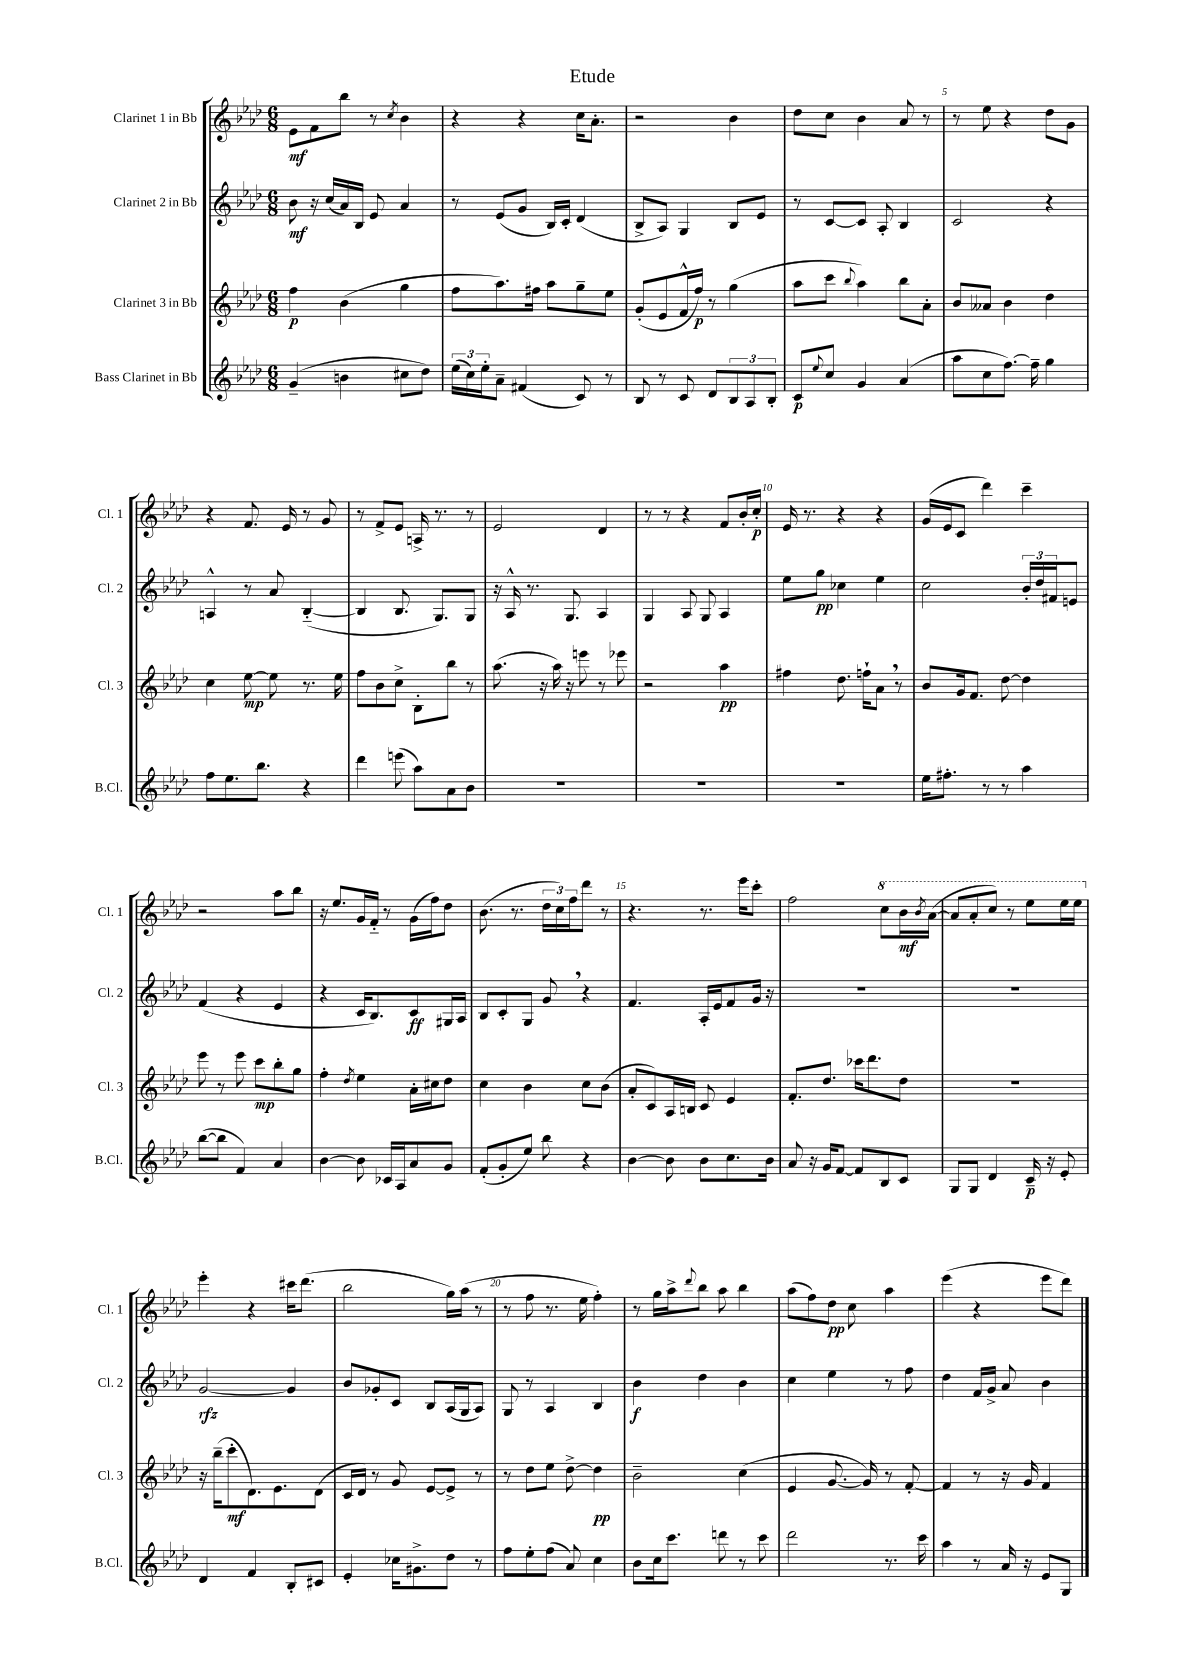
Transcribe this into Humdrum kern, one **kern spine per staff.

**kern	**kern	**kern	**kern
*staff4	*staff3	*staff2	*staff1
*clefG2	*clefG2	*clefG2	*clefG2
*k[b-e-a-d-]	*k[b-e-a-d-]	*k[b-e-a-d-]	*k[b-e-a-d-]
*M6/8	*M6/8	*M6/8	*M6/8
(4g~	4ff	8b-	8e-
.	.	16r	8f
.	.	(16cc	.
4b	(4b-	16a-)	8bb-
.	.	16B-	.
.	.	8e-	8r
.	.	.	8qcc
8cc#	4gg	4a-	4b-
8dd-)	.	.	.
=	=	=	=
(24ee-	8ff	8r	4r
24cc)	.	.	.
24ee-'	.	.	.
8a-~	8.aa-)	(8e-	.
(4f#	.	8g	4r
.	16ff#	.	.
.	8aa-	16B-)	.
.	.	16c'	.
8c)	8gg~	(4d-	16cc
.	.	.	8.a-'
8r	8ee-	.	.
=	=	=	=
8B-	(8g'	8B-^	2r
8r	8e-	8A-)	.
8c	16f^^	4G	.
.	16ff)	.	.
8d-	8r	.	.
12B-	(4gg	8B-	4b-
12A-	.	.	.
.	.	8e-	.
12B-'	.	.	.
=	=	=	=
8c	8aa-	8r	8dd-
8qqee-	.	.	.
8cc	8ccc	[8c	8cc
.	8qqbb-	.	.
4g	4aa-)	8c]	4b-
.	.	8A-'	.
(4a-	8bb-	4B-	8a-
.	8a-'	.	8r
=	=	=	=
8aa-	8b-	2c	8r
8cc	8a--	.	8ee-
[8.ff)	4b-	.	4r
16ff~]	.	.	.
4gg	4dd-	4r	8dd-
.	.	.	8g
=	=	=	=
8ff	4cc	4A^^	4r
8.ee-	.	.	.
.	[8ee-	8r	8.f
8.bb-	.	.	.
.	8ee-]	8a-	.
.	.	.	16e-
4r	8.r	([4B-'~	8r
.	.	.	8g
.	16ee-	.	.
=	=	=	=
4ddd-	8ff	4B-]	8r
.	8b-	.	8f^
(8eee	8cc^	8.B-	8e-
8aa-)	8B-'	.	16A^
.	.	8.G)	8.r
8a-	8bb-	.	.
8b-	8r	8G	8r
=	=	=	=
2.r	(8.aa-	16r	2e-
.	.	16A-^^	.
.	.	8.r	.
.	16r	.	.
.	16aa-)	.	.
.	16r	8.G	.
.	8eee	.	.
.	8r	4A-	4d-
.	8eee-	.	.
=	=	=	=
2.r	2r	4G	8r
.	.	.	8r
.	.	8A-	4r
.	.	8G	.
.	4aa-	4A-	8f
.	.	.	16b-'
.	.	.	16cc'
=	=	=	=
2.r	4ff#	8ee-	16e-
.	.	.	8.r
.	.	8gg	.
.	8.dd-	4cc-	4r
.	16ff`	.	.
.	8a-	4ee-	4r
.	8r	.	.
=	=	=	=
16ee-	8b-	2cc	(16g
8.ff#'	.	.	16e-
.	16g	.	8c
.	8.f	.	.
8r	.	.	4ddd-)
8r	[8dd-	.	.
4aa-	4dd-]	24b-'	4ccc~
.	.	24dd-	.
.	.	24f#	.
.	.	8e	.
=	=	=	=
([8bb-	8eee-	(4f	2r
8bb-]	8r	.	.
4f)	8eee-	4r	.
.	8ccc	.	.
4a-	8bb-'	4e-	8aa-
.	8gg	.	8bb-
=	=	=	=
[4b-	4ff'	4r	16r
.	.	.	8.ee-
.	8qdd-	.	.
8b-]	4ee-	16c	16g
.	.	8.B-)	16f'~
16c-	.	.	8r
16A-	.	.	.
8a-	16a-'	8c	(16g
.	16cc#	.	16ff)
8g	8dd-	16G#	8dd-
.	.	16A-	.
=	=	=	=
(8f'	4cc	8B-	(8.b-
8g'	.	8c'	.
.	.	.	8.r
8ee-)	4b-	8G	.
8bb-	.	8g	24dd-
.	.	.	24cc)
.	.	.	24ff
4r	8cc	4r	8ddd-
.	(8b-	.	8r
=	=	=	=
[4b-	8a-'	4.f	4.r
.	8c)	.	.
8b-]	16A-	.	.
.	16B	.	.
8b-	8c	16A-'	8.r
.	.	16e-	.
8.cc	4e-	8f	.
.	.	.	16eee-
.	.	16g	8ccc'
16b-	.	16r	.
=	=	=	=
8a-	8.f'	2.r	2ff
16r	.	.	.
16g	8.dd-	.	.
[8f	.	.	.
8f]	16ccc-	.	.
.	8.ddd-	.	.
8B-	.	.	8ccc
8c	8dd-	.	16bb-
.	.	.	8qbb-
.	.	.	([16aa-
=	=	=	=
8G	2.r	2.r	8aa-]
8G	.	.	8aa-'
4d-	.	.	8ccc)
.	.	.	8r
16c~	.	.	8eee-
16r	.	.	.
8e-'	.	.	16eee-
.	.	.	16eee-
=	=	=	=
4d-	16r	[2g	4eee-'
.	(16bb-~	.	.
.	8ccc'	.	.
4f	8.d-)	.	4r
.	8.e-	.	.
8B-'	.	4g]	16ccc#
.	.	.	(8.ddd-
8c#	(8d-	.	.
=	=	=	=
4e-'	16c	8b-	2bb-
.	16d-)	.	.
.	8r	8g-'	.
16cc-	8g	8c	.
8.g#^	.	.	.
.	[8e-	8B-	.
8dd-	8e-^]	(16A-	16gg)
.	.	16G	(16aa-
8r	8r	8A-)	8r
=	=	=	=
8ff	8r	8G	8r
8ee-'	8dd-	8r	8ff
(8ff	8ee-	4A-	8.r
8a-)	[8dd-^	.	.
.	.	.	16ee-
4cc	4dd-]	4B-	4ff')
=	=	=	=
8b-	2b-~	4b-	8r
16cc	.	.	16gg
8.ccc	.	.	16aa-^
.	.	.	8qqddd-
.	.	4dd-	8bb-
8ddd	.	.	8aa-
8r	(4cc	4b-	4bb-
8ccc	.	.	.
=	=	=	=
2ddd-	4e-	4cc	(8aa-
.	.	.	8ff)
.	[8.g	4ee-	8dd-
.	.	.	8cc
.	16g])	.	.
8.r	8r	8r	4aa-
.	[8f'	8ff	.
16ccc	.	.	.
=	=	=	=
4aa-	4f]	4dd-	(4eee-
8r	8r	16f	4r
.	.	16g^	.
16a-	16r	8a-	.
16r	16g	.	.
8e-	4f	4b-	8eee-
8G	.	.	8ddd-)
==	==	==	==
*-	*-	*-	*-
